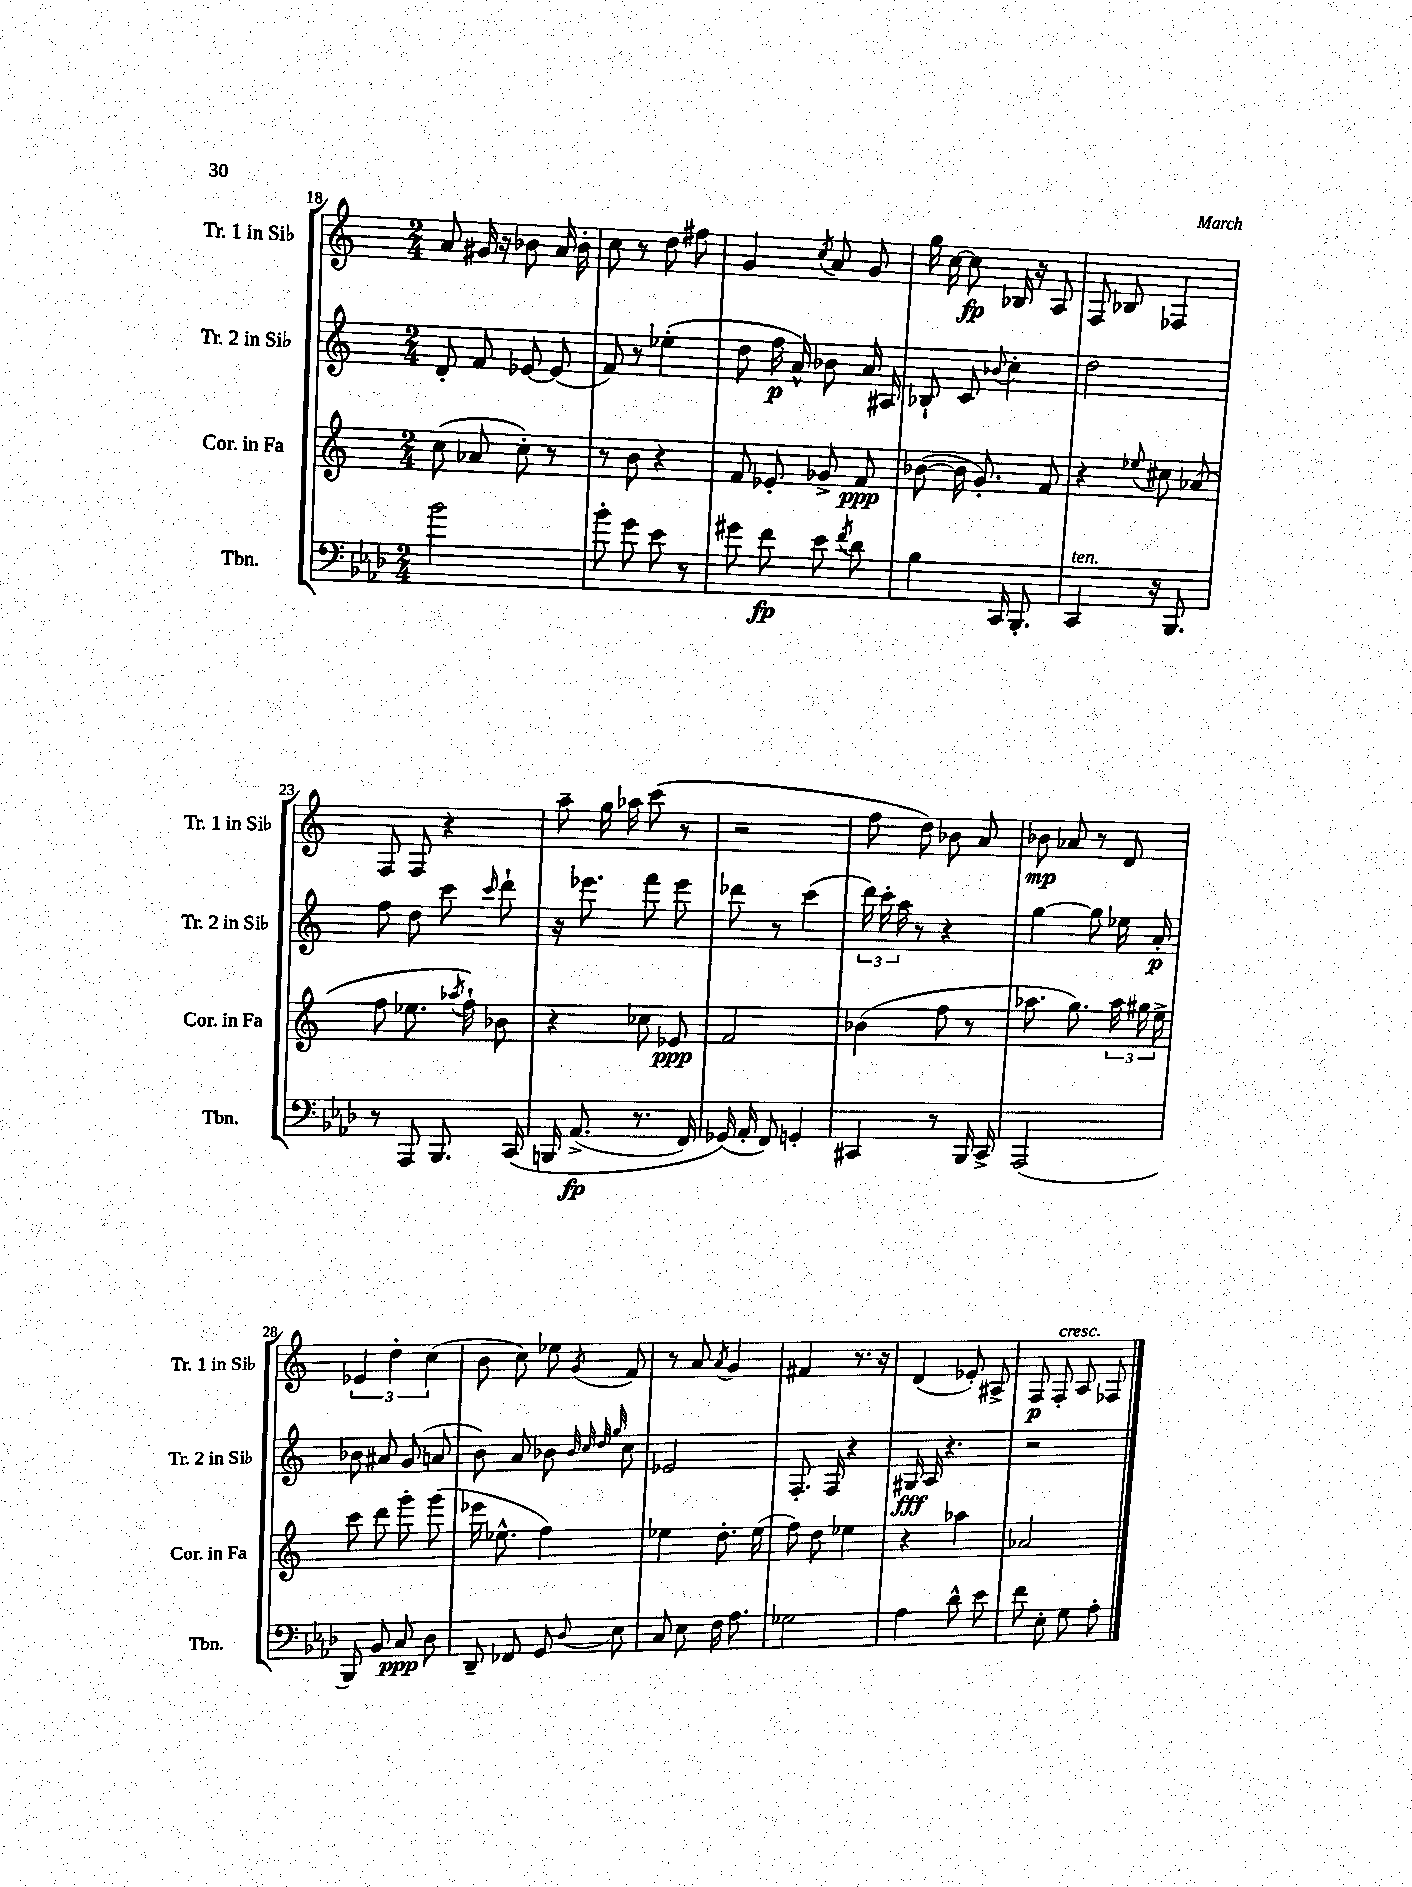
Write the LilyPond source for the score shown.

<<
\new StaffGroup <<
\new Staff = "s0" \with { instrumentName = "Tr. 1 in Sib" shortInstrumentName = "Tr. 1 in Sib" } {
    \clef treble \key c \major \numericTimeSignature \time 2/4
    \autoBeamOff a'8 gis'16 r16 bes'8 a'16 bes'16-. |
    c''8 r8 d''8 fis''8 |
    g'4 \acciaccatura { c''8 } a'8 g'8 |
    g''16 c''16~ c''8\fp bes16 r16 a8 |
    f8 bes8 fes4 |
    f8 f8 r4 |
    a''8-- g''16 aes''16 c'''8( r8 |
    r2 |
    f''8 d''8) bes'8 a'8 |
    bes'8\mp aes'8 r8 d'8 |
    \tuplet 3/2 { ees'4 d''4-. c''4( } |
    b'8 c''8) ees''8 \acciaccatura { g'8 } f'8 |
    r8 a'8 \acciaccatura { a'8 } g'4 |
    fis'4 r8. r16 |
    d'4( ees'8-.) ais8-> |
    f8\p f8-.^\markup { \italic "cresc." } a8 fes8 \bar "|." |
}
\new Staff = "s1" \with { instrumentName = "Tr. 2 in Sib" shortInstrumentName = "Tr. 2 in Sib" } {
    \clef treble \key c \major \numericTimeSignature \time 2/4
    \autoBeamOff d'8-. f'8 ees'8~ ees'8( |
    f'8) r8 ees''4-.( |
    d''8 f''16\p a'16-^) bes'8 a'16 ais16 |
    bes8-! c'8 \appoggiatura { bes'8 } c''4-. |
    d''2 |
    f''8 d''8 c'''8 \grace { c'''16 } d'''8-! |
    r16 ees'''8. f'''8 ees'''8 |
    des'''8 r8 c'''4( |
    \tuplet 3/2 { d'''16) c'''16-. a''16 } r8 r4 |
    g''4~ g''8 ees''16 a'16-.\p |
    bes'8 ais'8 g'8( a'8 |
    b'8) a'8 bes'8 \grace { bes'32 c''32 d''32 g''32 } c''8 |
    ees'2 |
    f8.-. f16 r4 |
    gis16\fff a16 r4. |
    r2 \bar "|." |
}
\new Staff = "s2" \with { instrumentName = "Cor. in Fa" shortInstrumentName = "Cor. in Fa" } {
    \clef treble \key c \major \numericTimeSignature \time 2/4
    \autoBeamOff c''8( aes'8 c''8-.) r8 |
    r8 b'8 r4 |
    f'8 ees'8-. ges'8-> f'8\ppp |
    bes'8~( bes'16 g'8.-.) f'8 |
    r4 \appoggiatura { ees''8 } cis''8 aes'8( |
    f''8 ees''8. \acciaccatura { aes''8 } f''16-!) bes'8 |
    r4 ces''8 ees'8\ppp |
    f'2 |
    bes'4( f''8 r8 |
    aes''8. g''8.) \tuplet 3/2 { aes''16 gis''16 e''16-> } |
    c'''8 d'''8 g'''8-. g'''8( |
    ees'''16 ees''8.-^ f''4) |
    ees''4 d''8.-. ees''16( |
    f''8) d''8 ees''4 |
    r4 aes''4 |
    aes'2 \bar "|." |
}
\new Staff = "s3" \with { instrumentName = "Tbn." shortInstrumentName = "Tbn." } {
    \clef bass \key aes \major \numericTimeSignature \time 2/4
    \autoBeamOff bes'2 |
    bes'8-. g'8 ees'8 r8 |
    gis'8 f'8\fp ees'8 \acciaccatura { f'8 } des'8 |
    bes4 c,16 bes,,8.-. |
    c,4^\markup { \italic "ten." } r16 bes,,8. |
    r8 aes,,8 bes,,8. c,16\( |
    b,,16 aes,8.->\fp( r8. f,16) |
    ges,16(\) aes,16-. f,8) g,4-. |
    cis,4 r8 bes,,16 cis,16-> |
    aes,,2( |
    bes,,8) bes,8 c8\ppp des8 |
    des,8-- fes,8 g,8 \appoggiatura { des8 } ees8 |
    c8 ees8 f16 aes8. |
    ges2 |
    aes4 des'8-^ ees'8 |
    f'8 ees8-. g8 aes8-. \bar "|." |
}
>>
>>
\layout { \context { \Score currentBarNumber = #18 } }
